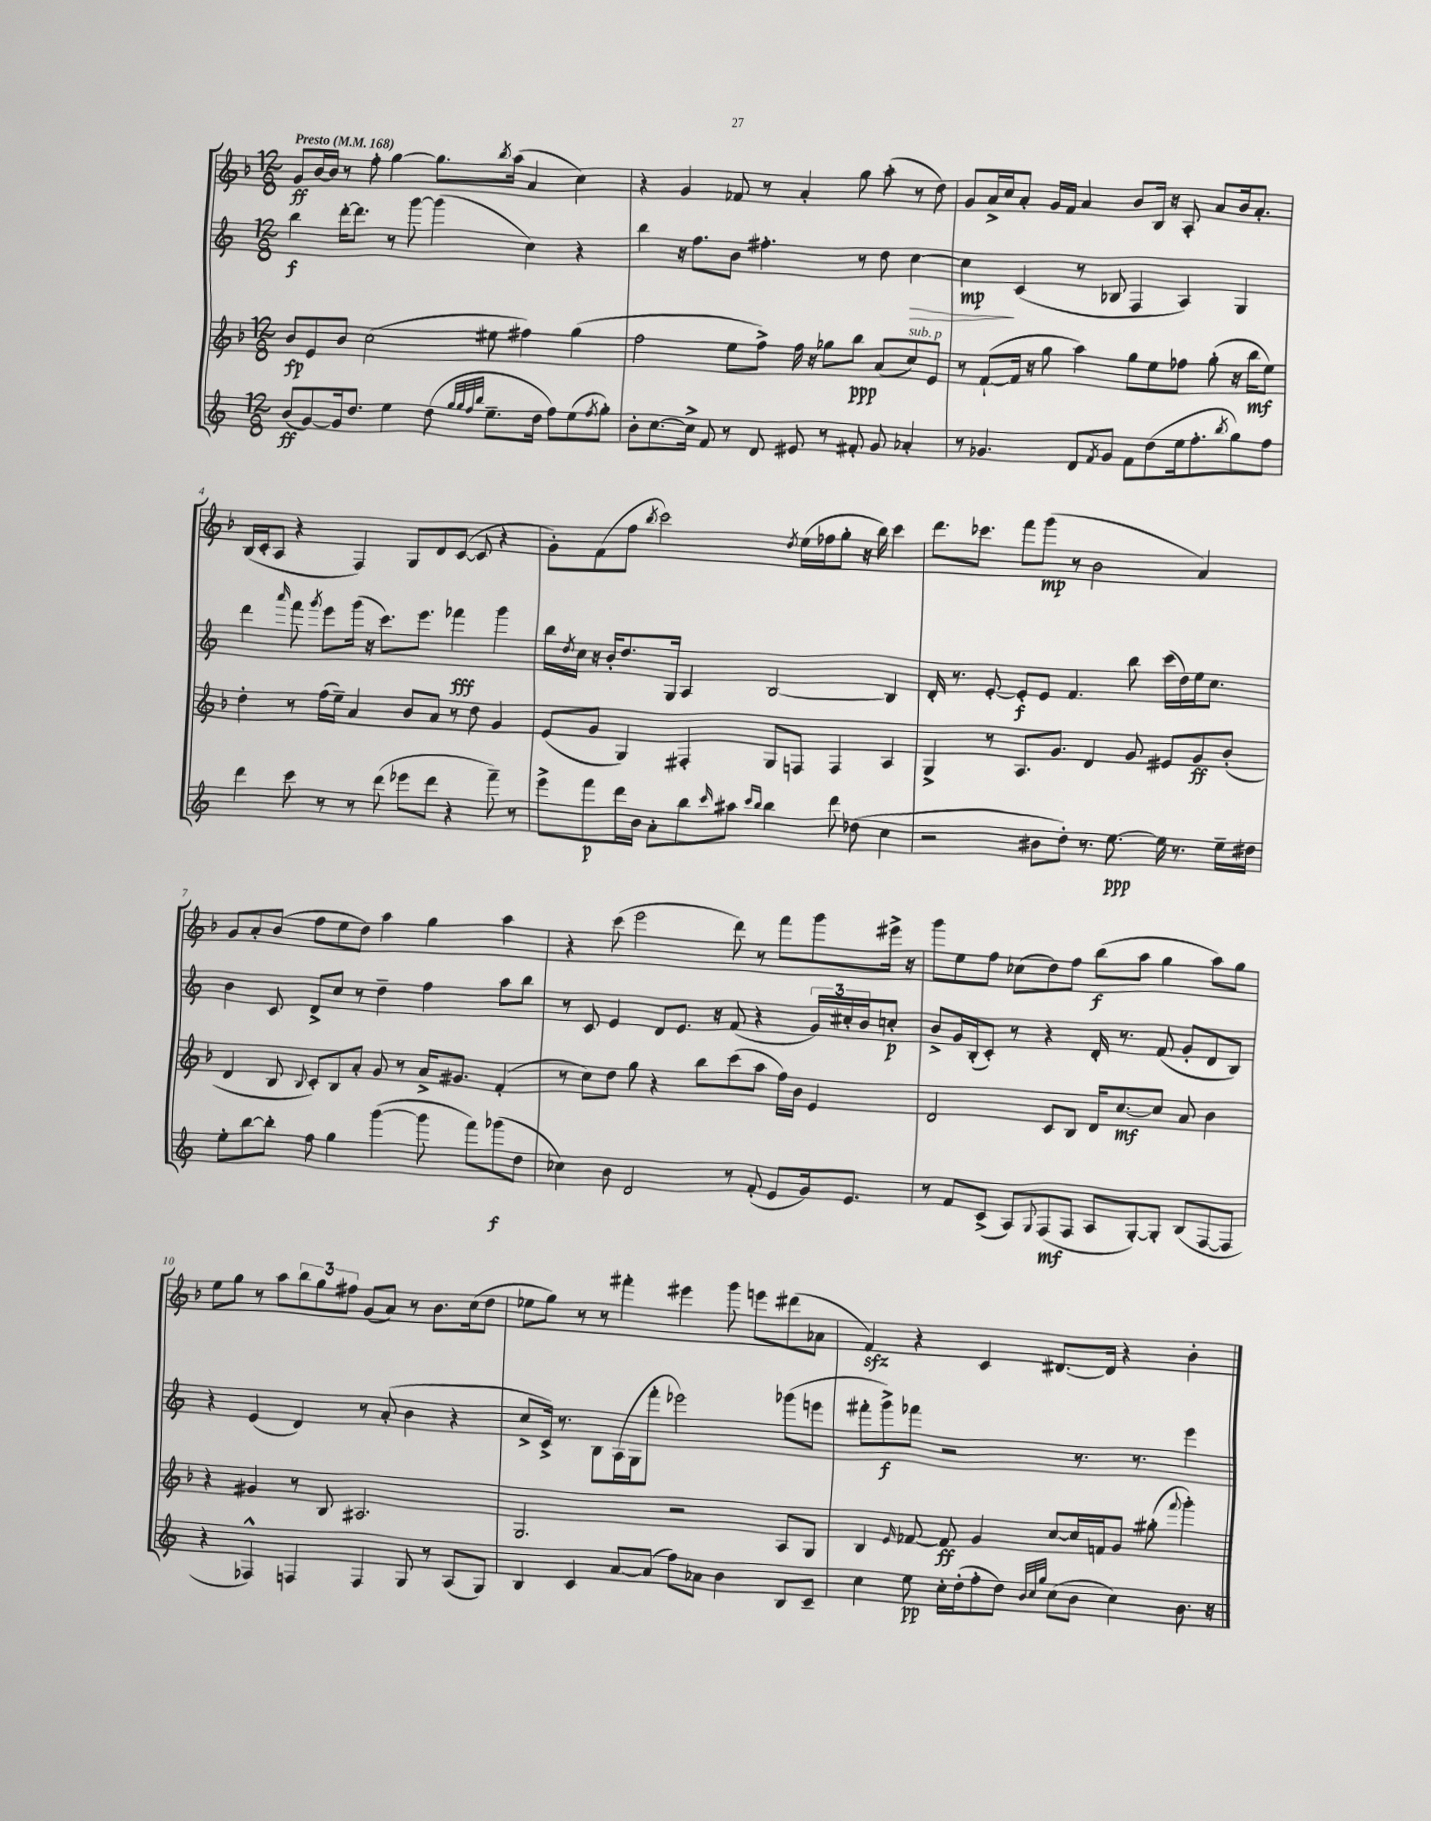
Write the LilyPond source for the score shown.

<<
\new StaffGroup <<
\new Staff = "s0" {
    \clef treble \key f \major \numericTimeSignature \time 12/8 \tempo "Presto" 4 = 168
    g'8\ff bes'16~ bes'16 r8 f''8-. g''4~ g''8. \acciaccatura { bes''8 } a''16( a'4 c''4) |
    r4 g'4 fes'8 r8 a'4-. g''8 a''8-.( r8 d''8) |
    g'8 a'16-> c''16 a'8-. g'16 f'16 a'4 bes'8 bes16 r16 a8-. a'8 bes'16 a'8.-. |
    bes16( c'16-. a8 r4 f4) g8 d'8 c'8~( c'8 r4 |
    g'8-.) f'8( f''8 \acciaccatura { bes''8 } c'''2) \acciaccatura { d''8 } e''16( fes''16 g''8-. r16 bes''16) c'''4 |
    d'''8. ces'''8. f'''8 g'''8\mp( r8 bes'2 a'4) |
    g'8 a'8-. bes'8( f''8 e''8 d''8) a''4 g''4 a''4 |
    r4 c'''8( e'''2 d'''8) r8 f'''8 g'''8 eis'''16-> r16 |
    g'''8 e''8 f''8 ces''8( d''8) f''8 bes''8\f( a''8 g''4 a''8) g''8 |
    e''8 g''8 r8 a''8 \tuplet 3/2 { bes''8 g''8 fis''8 } g'8( a'8) r8 bes'8. c''16( d''8 |
    ees''8 g''8) r8 r8 fis'''4-. eis'''4 g'''8 e'''8 dis'''8( aes'8 |
    f'4\sfz) r4 c'4 dis'8.~ dis'16 r4 bes'4-. \bar "|." |
}
\new Staff = "s1" {
    \clef treble \key c \major \numericTimeSignature \time 12/8
    b''4\f d'''16~-. d'''8. r8 g'''8~ g'''4( c''4) r4 |
    b''4 r16 f''8. b'8 fis''4.-. r8 d''8 c''4~\> |
    c''4\mp\! c'4( r8 bes8 f4 a4) g4 |
    d'''4 \grace { a'''16 } f'''8 \acciaccatura { g'''8 } e'''8 g'''16( r16 c'''8.) e'''8. fes'''4\fff g'''4 |
    b''16 \acciaccatura { d''8 } c''16 r16 b'16-. d''8. g16 a4 b2~ b4 |
    d'16-. r8. e'8~-. e'8-.\f e'8 f'4. b''8 c'''16( d''16) e''16 c''8. |
    b'4 c'8 d'8-> c''8 r8 d''4-- f''4 a''8 b''8 |
    r8 c'8 e'4 d'8 e'8. r16 f'8( r4 \tuplet 3/2 { g'16) cis''16-. b'16 } c''8-.\p |
    b'8-> g'16 b16-.( c'8-.) r8 r4 d'16-. r8. f'8( g'8-. d'8 b8) |
    r4 e'4( d'4) r8 a'8-.( b'4 r4 |
    c''8-> c'16->) r8. b8 a16( g16 f'''8-. ees'''2) ges'''8( e'''8 |
    fis'''8-. g'''8->\f) fes'''8 r2 r8. r8. e'''4 \bar "|." |
}
\new Staff = "s2" {
    \clef treble \key f \major \numericTimeSignature \time 12/8
    bes'8\fp e'8 bes'8 c''2( eis''8 fis''4) g''4( |
    f''2 e''8 f''8->) f''16 r16 ges''8 bes''8\ppp a'8( c''8^\markup { \italic "sub. p" }) e'8 |
    r8 f'8~-!( f'16 r16 g''8 a''4) g''8 e''8 fes''8 g''8-.( r16 bes''16\mf e''8) |
    d''4-. r8 f''16( e''16--) a'4 bes'8 a'8 r8 d''8 g'4 |
    e'8( g'8 g4) fis4-. g8 f8 f4 a4 |
    g4-> r8 a8. g'8. d'4 g'8 eis'8 g'8\ff bes'8-.( |
    d'4 bes8 \appoggiatura { bes8 } c'8-.) bes8 a'8-. g'8 r8 a'16-> gis'8. f'4-.( |
    r8 c''8) d''8 g''8 r4 bes''8 c'''8( a''8 f''16) bes'16 e'4 |
    d'2 c'8 bes8 d'16 c''8.~\mf c''8 a'8 bes'4 |
    r4 gis'4 r8 bes8 ais2. |
    g2. r2 a8 g8 |
    bes4 \grace { e'16 } fes'8~ fes'8\ff g'4 c''8~ c''16 f'16 g'8 gis''8-.( \appoggiatura { f'''8 } g'''4-.) \bar "|." |
}
\new Staff = "s3" {
    \clef treble \key c \major \numericTimeSignature \time 12/8
    b'8\ff( g'8~) g'16 d''8. e''4 d''8( \grace { g''32 g''32 f''32 b''32 } e''8.-- d''16 f''8) e''8( \acciaccatura { f''8 } g''8-.) |
    b'8-. c''8.~ c''16-> f'8 r8 d'8 eis'8 r8 fis'8-. g'8 aes'4-. |
    r8 ges'4. d'8 \acciaccatura { f'8 } ges'8 f'8 d''8( e''16 f''8.-. \acciaccatura { b''8 } g''8) f''8 |
    d'''4 c'''8 r8 r8 d'''8( ees'''8 d'''8 r4 f'''8--) r8 |
    e'''8-> f'''8\p d'''16 b'16 a'8-. b''8 \grace { c'''16 } ais''8 \grace { c'''16 b''16 } b''4 d'''8 des''8( c''4 |
    r2 bis'8 d''8-.) r8. e''8.~\ppp e''16 r8. e''16-- dis''16 |
    e''8-. b''8~ b''8-. f''8 g''4 g'''4~( g'''8 f'''8) ges'''8\f( d''8 |
    ces''4) b'8 d'2 r8 f'8-.( e'8 g'16) e'8. |
    r8 f'8 c'8->( a8) \appoggiatura { g8 } f8\mf( f8 a8 g8~-.) g8-. b8( f8~ f8 |
    r4 fes4-^) f4 f4 g8 r8 a8( g8) |
    b4 c'4 a'8~ a'8( f''8) aes'8 b'4 b8 c'8-- |
    c''4 e''8\pp c''16-. d''16-.( f''8-. d''8) \grace { b'32 c''32 g''32 } c''8( b'8 c''4) b'8. r16 \bar "|." |
}
>>
>>
